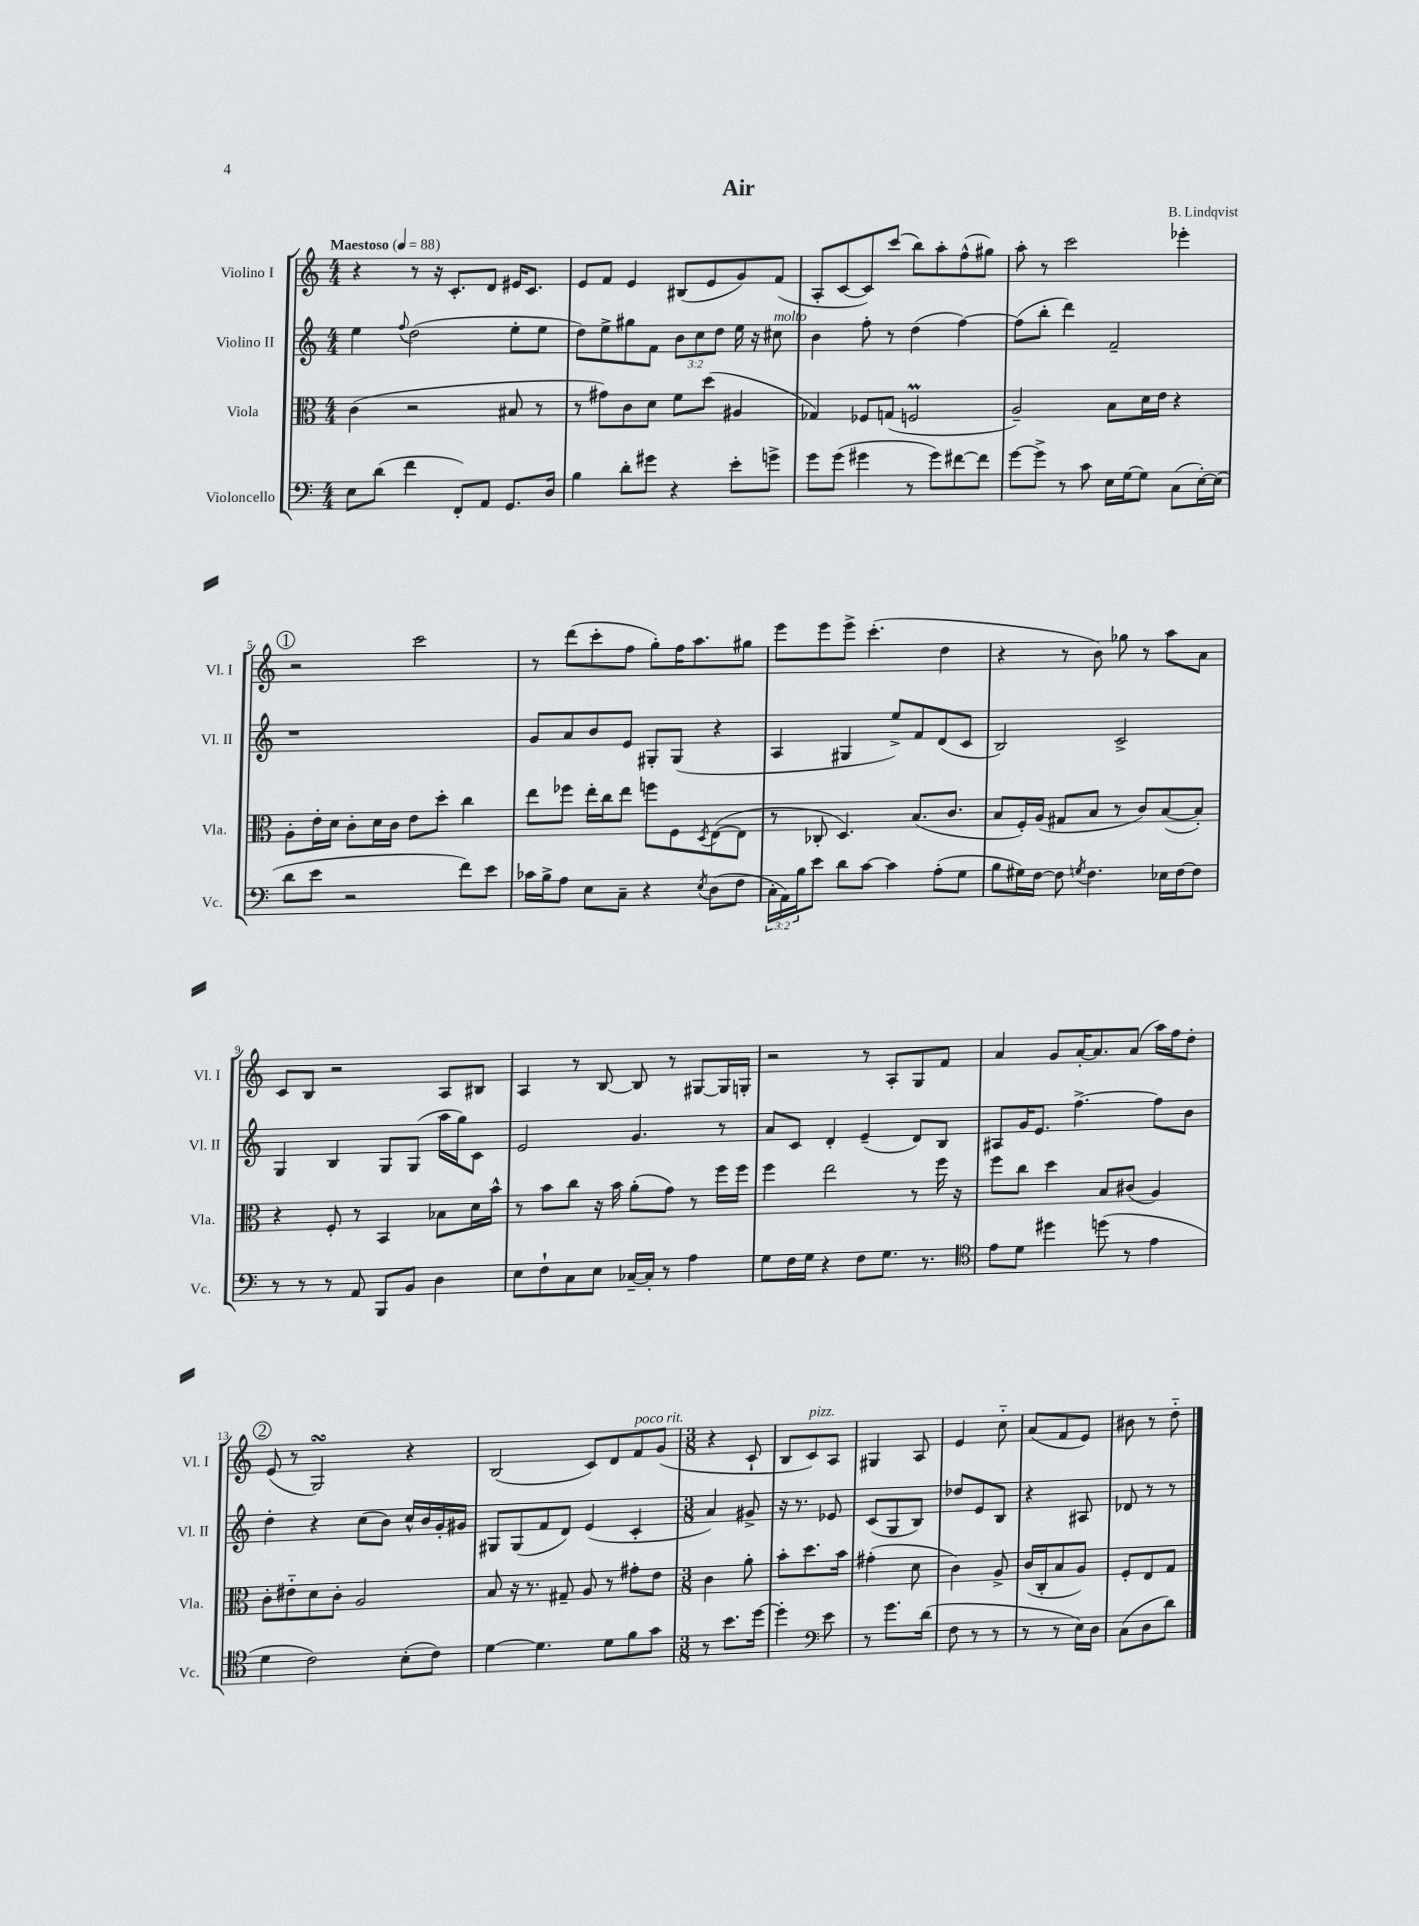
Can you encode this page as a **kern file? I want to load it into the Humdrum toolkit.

**kern	**kern	**kern	**kern
*staff4	*staff3	*staff2	*staff1
*clefF4	*clefC3	*clefG2	*clefG2
*k[]	*k[]	*k[]	*k[]
*M4/4	*M4/4	*M4/4	*M4/4
*MM88	*MM88	*MM88	*MM88
8E	(4c	4ee	4r
(8d	.	.	.
.	.	8qqff	.
4f	2r	(2dd	8r
.	.	.	16r
.	.	.	8.c'
8FF')	.	.	.
8AA	.	.	8d
8.GG	8B#	8ee'	16e#
.	.	.	8.c
.	8r	8ee	.
16D	.	.	.
=	=	=	=
4B	8r	8dd)	8e
.	8g#)	8ee^	8f
8d'	8c	8gg#	4e
8g#	8d	8f	.
4r	8f	12b	(8B#
.	.	12cc	.
.	(8dd	.	8e
.	.	12dd	.
8e'	4A#	16ee	8g)
.	.	16r	.
8g^	.	8cc#	(8f
=	=	=	=
8g	4G-)	4b	8A'
(8g	.	.	[8c
4g#	8F-	8ff'	8c])
.	(8G	8r	(8ccc
8r	2F	(4dd	8bb)
8g#)	.	.	8aa'
[8f#	.	[4ff)	(8ff^^
8f#]	.	.	8gg#)
=	=	=	=
[8g	2A~)	(8ff]	8aa'
8g^]	.	8bb'	8r
8r	.	4ddd)	2ccc
8c	.	.	.
16E	8B	2f~	.
[16G	.	.	.
8G]	16d	.	.
.	16e	.	.
(8C	4r	.	4eee-'
[16E')	.	.	.
(16E]	.	.	.
=	=	=	=
8d	8A'	1r	2r
8e	16e'	.	.
.	16d	.	.
2r	8c'	.	.
.	16d	.	.
.	16c	.	.
.	8e	.	2ccc
.	8dd'	.	.
8f)	4cc	.	.
8e	.	.	.
=	=	=	=
16c-	8ee	8g	8r
16B^	.	.	.
8A	8ff-	8a	(8ddd
8E	16ee'	8b	8ccc'
.	16cc	.	.
8C~	8ee	8e	8ff
4r	8ff	8G#'	8gg')
.	8F	(8G#	16ff
.	.	.	8.aa
8qE	8qD	.	.
(8D	([8E	4r	.
8F	8E]	.	8gg#
=	=	=	=
24C'	8r	4A	8eee
24AA)	.	.	.
24B	.	.	.
8e	8C-'	.	8eee
8d	4.D)	4G#	8eee^
[8c	.	.	(4.ccc'
4c]	.	8ee^)	.
.	(8.B	8f	.
(8A'	.	(8d	4dd
.	8.c	.	.
8G	.	8c	.
=	=	=	=
8B	8B	2B)	4r
16G#)	16F')	.	.
[16F	(16A	.	.
8F]	8G#	.	8r
8qG	.	.	.
4.F	8B	.	8b)
.	8r	2c^	8gg-
.	8c)	.	8r
16E-	([8B	.	8aa
[16F	.	.	.
8F]	8B'])	.	8a
=	=	=	=
8r	4r	4G	8c
8r	.	.	8B
8r	8F'	4B	2r
8AA	8r	.	.
8BBB	4BB	8G	.
8BB	.	(8G	.
4D	8B-	16aa	8A
.	.	16gg)	.
.	16d	8c	8B#
.	16b^^	.	.
=	=	=	=
8E	8r	2e	4A
8F`	8b	.	.
8C	8cc	.	8r
8E	16r	.	[8B
.	16b	.	.
[16C-~	(8a'	4.g	8B]
16C-']	.	.	.
8r	8g)	.	8r
4A	8r	.	[8G#
.	16ff	8r	16G#]
.	16ff	.	16G'
=	=	=	=
8G	4ff	8a	2r
16F	.	8c	.
16G	.	.	.
4r	2ee	4d'	.
8F	.	(4e~	8r
8.G	.	.	8A'
.	8r	8d)	8G
8.r	.	.	.
.	16ff	8B	8f
.	16r	.	.
=	=	=	=
*clefC4	*	*	*
8e	8ff	8A#	4a
8d	8cc	16g	.
.	.	8.e	.
4dd#	4dd	.	8g
.	.	[4.ff^	[16a'
.	.	.	8.a]
(8dd	8B	.	.
8r	(8c#	.	(8a
4e	4A)	8ff]	16aa)
.	.	.	16ff
.	.	8b	8dd'
=	=	=	=
4d	8c'	4dd'	(8e
.	8e#'~	.	8r
2c)	8d	4r	2G)
.	8c'	.	.
.	2A	(8cc	.
.	.	8b)	.
(8B'	.	16cc^^	4r
.	.	16b	.
8c)	.	16g'	.
.	.	16g#	.
=	=	=	=
[4d	8B	8G#	(2B
.	16r	(8G#	.
.	8.r	.	.
4.d]	.	8f	.
.	8G#~	8d)	.
.	8A	(4e	8c)
8d	8r	.	8d
8f	8g#'	4c'	8f
8g	8e	.	(8g
=	=	=	=
*M3/8	*M3/8	*M3/8	*M3/8
8r	4c	4a)	4r
8.b	.	.	.
.	8a'	8g#^	8c`
[16dd	.	.	.
=	=	=	=
4dd']	8b'	16r	8B
.	.	8.r	.
.	8.dd	.	8c)
*clefF4	*	*	*
8e	.	8e-	8A
.	16b	.	.
=	=	=	=
8r	(4g#'	(8c	4G#
8.g	.	8G	.
.	8d	8B)	8A
(16d	.	.	.
=	=	=	=
8F	4c)	8dd-	4e
8r	.	8e	.
8r	8A^	8B	8cc'~
=	=	=	=
8r	(16c	4r	(8a
.	16C'	.	.
8r	8B	.	8f
16E)	8A)	8A#	8e)
16D	.	.	.
=	=	=	=
(8C	8F'	8d-	8b#
8D	8E	8r	8r
8d)	8G	8r	8dd'~
==	==	==	==
*-	*-	*-	*-
